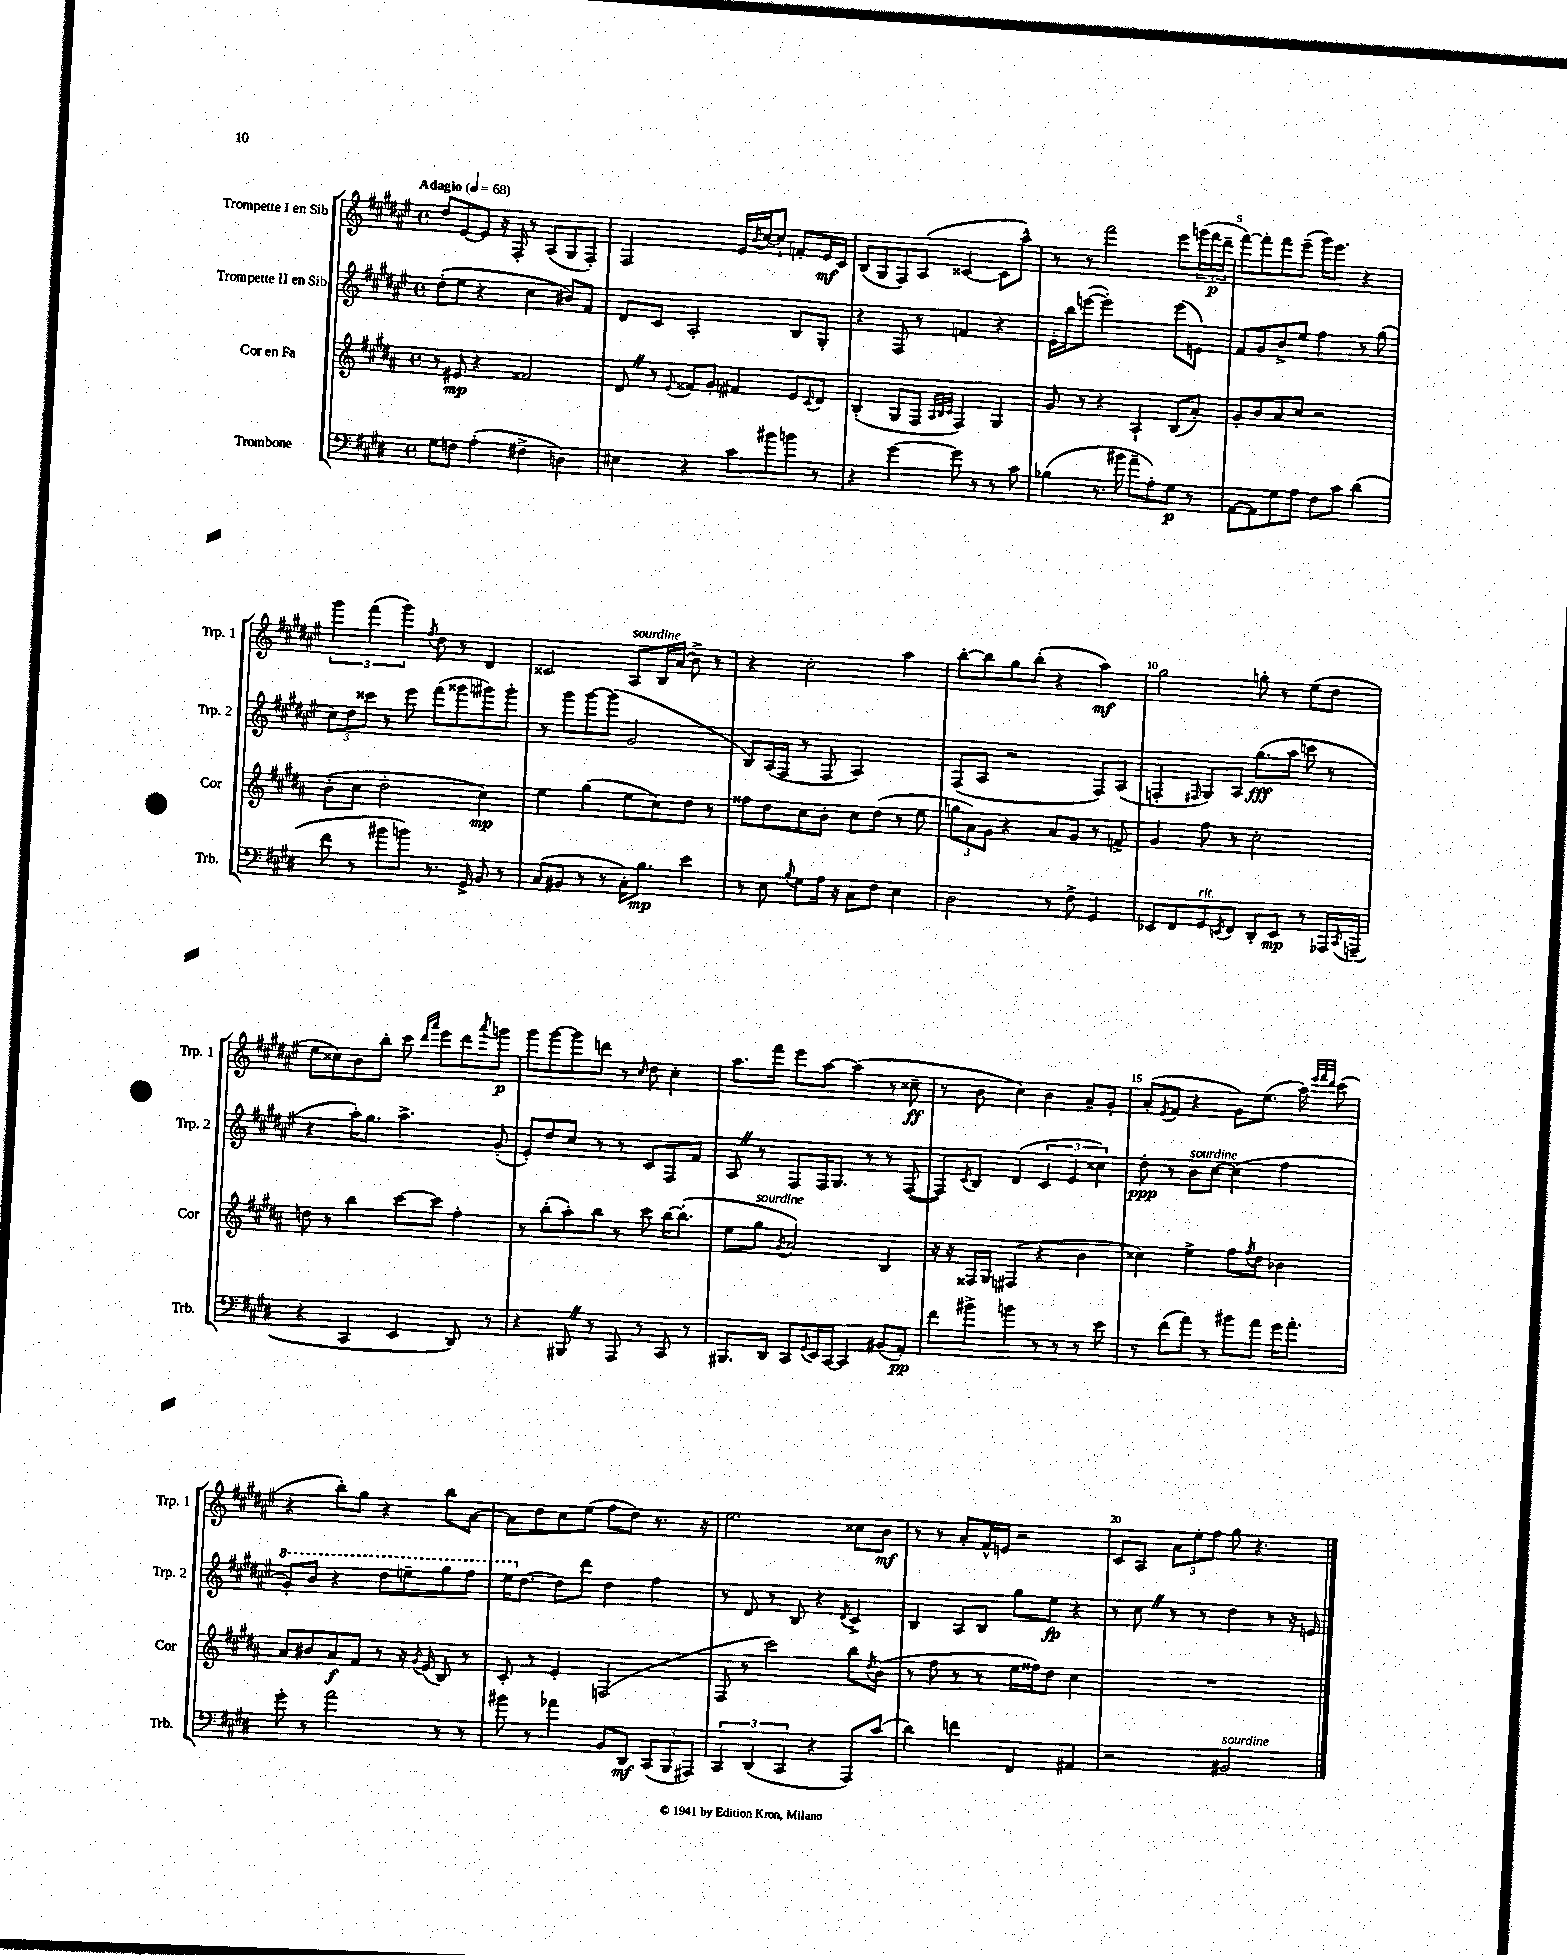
<<
\new StaffGroup <<
\new Staff = "s0" \with { instrumentName = "Trompette I en Sib" shortInstrumentName = "Trp. 1" } {
    \clef treble \key fis \major \defaultTimeSignature \time 4/4 \tempo "Adagio" 4 = 68
    dis''8 eis'8~ eis'8 r16 fis16-. r8 ais8( gis8 fis8-.) |
    fis2 eis'16 \acciaccatura { b'8 } cis''16~ cis''8-! f'8-. eis'16\mf cis'16 |
    b8( gis8 fis8) ais8( cisis'4~ cisis'8 ais''8-^) |
    r8 r8 fis'''2 eis'''8 \tuplet 3/2 { g'''16( fis'''16\p dis'''16-- } |
    fis'''8~) fis'''8-. fis'''8 eis'''8--( gis'''16) eis'''8. r4 |
    \tuplet 3/2 { gis'''4 fis'''4( gis'''4) } \acciaccatura { fis''8 } dis''8 r8 dis'4 |
    cisis'2 ais8^\markup { \italic "sourdine" } b16 ais'16( b'8->) r8 |
    r4 cis''2-. ais''4 |
    b''8~-. b''8 gis''8 b''8-.( r4 ais''4\mf) |
    gis''2 g''8-. r8 eis''8( dis''8 |
    eis''8 cisis''8) b'8 b''8-. cis'''8 \grace { dis'''16 ais'''16 } eis'''8 dis'''8 \acciaccatura { ais'''8 } g'''8\p |
    gis'''8 gis'''8~ gis'''8 d'''8 r8 \grace { cis''16 } dis''8 cis''4-. |
    ais''8. fis'''16 eis'''8 ais''8~ ais''4( r8 cisis''8--\ff |
    r8 b'8 cis''4) b'4 ais'8-- gis'8-. |
    ais'8-.( \acciaccatura { eis'8 } fis'8 r4 gis'8) eis''8.( ais''16) \grace { eis'''32 fis'''32 dis'''32 } cis'''8( |
    r4 b''8-.) gis''8 r4 b''8 ais'8~ |
    ais'8 dis''8 cis''8 eis''8( fis''8 dis''8) r8. r16 |
    eis''2. cisis''8 b'8\mf |
    r8 r8 ais'8-. fis'16-^ e'16 r2 |
    cis'8 ais8 \tuplet 3/2 { ais'8 eis''8-. fis''8 } gis''8 r4. \bar "|." |
}
\new Staff = "s1" \with { instrumentName = "Trompette II en Sib" shortInstrumentName = "Trp. 2" } {
    \clef treble \key fis \major \defaultTimeSignature \time 4/4
    dis''8-.( eis''8 r4 cis''4 bis'8) fis'8 |
    dis'8 cis'8 ais2-. b8 gis8-. |
    r4 fis8 r8 f'4 r4 |
    eis'16-. b''16 e'''8~( e'''2-.) e'''8( e'8) |
    fis'8 gis'8 b'8-> eis''8 fis''4 r8 gis''8( |
    \tuplet 3/2 { cis''8) dis''8 cisis'''8 } r8 eis'''8 fis'''8( gisis'''8 gis'''8) gis'''8-. |
    r8 gis'''8 gis'''8~ gis'''8( gis'2 |
    b8) ais16( fis16 r8 fis8 ais2) |
    fis8( ais8 r2 fis8) ais8( |
    f4-. \grace { fis16 } gis8) ais8 gis''8.\fff( ais''16 c'''8 r8 |
    r4 ais''16-.) gis''8. ais''4.-> gis'8-.( |
    eis'8-.) dis''8 cis''8 r8 r8 cis'8 fis8 fis'8 |
    ais8 \once \override BreathingSign.text = \markup { \musicglyph "scripts.caesura.straight" } \breathe r8 fis8 fis16 gis8. r8 r8 fis8~( |
    fis8) \acciaccatura { cis'8 } b8 dis'4( \tuplet 3/2 { cis'4 eis'4 cisis''4) } |
    dis''8-.\ppp r8 b'8^\markup { \italic "sourdine" } cis''8~ cis''4( fis''4 |
    \ottava #1 gis''8-.) b''8 r4 dis'''8 e'''8-- gis'''8 fis'''8 |
    eis'''16 \ottava #0 dis''8.~ dis''8 dis'''8 dis''4 fis''4 |
    r8 dis'8 r8 b8 r4 \acciaccatura { dis'8 } cis'4-> |
    b4 ais8 b8 gis''8 eis''8\fp r4 |
    r8 cis''8 \once \override BreathingSign.text = \markup { \musicglyph "scripts.caesura.straight" } \breathe r8 r8 dis''4 r8 r16 e'16 \bar "|." |
}
\new Staff = "s2" \with { instrumentName = "Cor en Fa" shortInstrumentName = "Cor" } {
    \clef treble \key b \major \defaultTimeSignature \time 4/4
    r8 eis'8\mp r4 fisis'2 |
    dis'8 \once \override BreathingSign.text = \markup { \musicglyph "scripts.caesura.straight" } \breathe r8 \appoggiatura { e'8 } fisis'8 gis'8-. fis'4 e'8 \appoggiatura { cis'8 } dis'8 |
    b4-.( gis8 fis8 \grace { ais32 b32 cis'32 } fis4) gis4 |
    gis'8 r8 r4 ais4-! b8( ais'8-.) |
    gis'8-. b'8 ais'8 cis''8 r2 |
    b'8-.( cis''8 dis''2-. cis''4\mp) |
    e''4 gis''4( e''8 cis''8) dis''8 r8 |
    fisis''8 dis''8 cis''8 b'8-. cis''8 dis''8( r8 e''8 |
    \tuplet 3/2 { g''8 ais'8) gis'8 } r4 ais'8 gis'8 r8 f'8-> |
    gis'4 fis''8 r8 cis''2-. |
    d''8 r8 b''4 cis'''8~ cis'''8 fis''4-. |
    r8 b''8-.( ais''8-.) b''8 r8 cis'''8 b''16~ b''8.-.( |
    e''8 gis''8^\markup { \italic "sourdine" } \acciaccatura { gis'8 } ais'2) b4 |
    r16 r16 fisis16 gis16 fis4( r4 b'4 |
    cisis''4) e''4-> fis''8 \acciaccatura { fis''8 } dis''8 bes'4 |
    ais'8 bis'8 ais'8\f fis'8 r8 r16 \acciaccatura { gis'8 } e'16( b8) r8 |
    cis'8-. r8 e'4-. f2( |
    fis8 r8 cis'''2) b''8 \acciaccatura { dis''8 } b'8( |
    r8 fis''8 r8 r8 e''16 fisis''16) dis''8 cis''4 |
    R1 \bar "|." |
}
\new Staff = "s3" \with { instrumentName = "Trombone" shortInstrumentName = "Trb." } {
    \clef bass \key e \major \defaultTimeSignature \time 4/4
    gis8 f8 a4-.( fis4-> d4) |
    eis4 r4 cis'8 bis'8 b'8 r8 |
    r4 gis'4~ gis'8 r8 r8 cis'8 |
    bes4( r8. bis'16 a'8-- a8-.) gis8\p r8 |
    a,8~ a,8 gis8 a8 fis8 cis'8 dis'4( |
    fis'8 r8 bis'8 b'8) r8. gis,16-> b,8 r8 |
    cis8( bis,8 r8 r8 cis16-.) b8.\mp e'4 |
    r8 e8 \appoggiatura { b8 } gis8 a16 r16 cis8 fis8 e4 |
    dis2 r8 fis8-> gis,4 |
    ees,8 fis,8 gis,8^\markup { \italic "rit." } \acciaccatura { e,8 } fis,8 dis,8-. e,8\mp r8 aes,,16 \acciaccatura { cis,8 } a,,16--( |
    r4 cis,4 e,4 dis,8) r8 |
    r4 bis,,8 \once \override BreathingSign.text = \markup { \musicglyph "scripts.caesura.straight" } \breathe r8 a,,8 r8 cis,8 r8 |
    bis,,8. dis,16 cis,8 \appoggiatura { gis,8 } e,16 cis,16~ cis,4 bis,8( a,8-.\pp) |
    fis'8 bis'8-> b'4 r8 r8 r8 e'8 |
    r8 fis'8( a'8) r8 bis'8 a'8 gis'16 a'8.-. |
    gis'8-. r8 a'2 r8 r8 |
    bis'8 r8 aes'4 b,8 dis,8\mf \tuplet 3/2 { cis,8( b,,8 ais,,8) } |
    \tuplet 3/2 { cis,4 dis,4( cis,4 } r4 a,,8) cis'8( |
    dis'4) f'4 fis,4 ais,4 |
    r2 bis,2^\markup { \italic "sourdine" } \bar "|." |
}
>>
>>
\layout { \context { \Score \override BarNumber.break-visibility = ##(#f #t #t) barNumberVisibility = #(every-nth-bar-number-visible 5) } }
